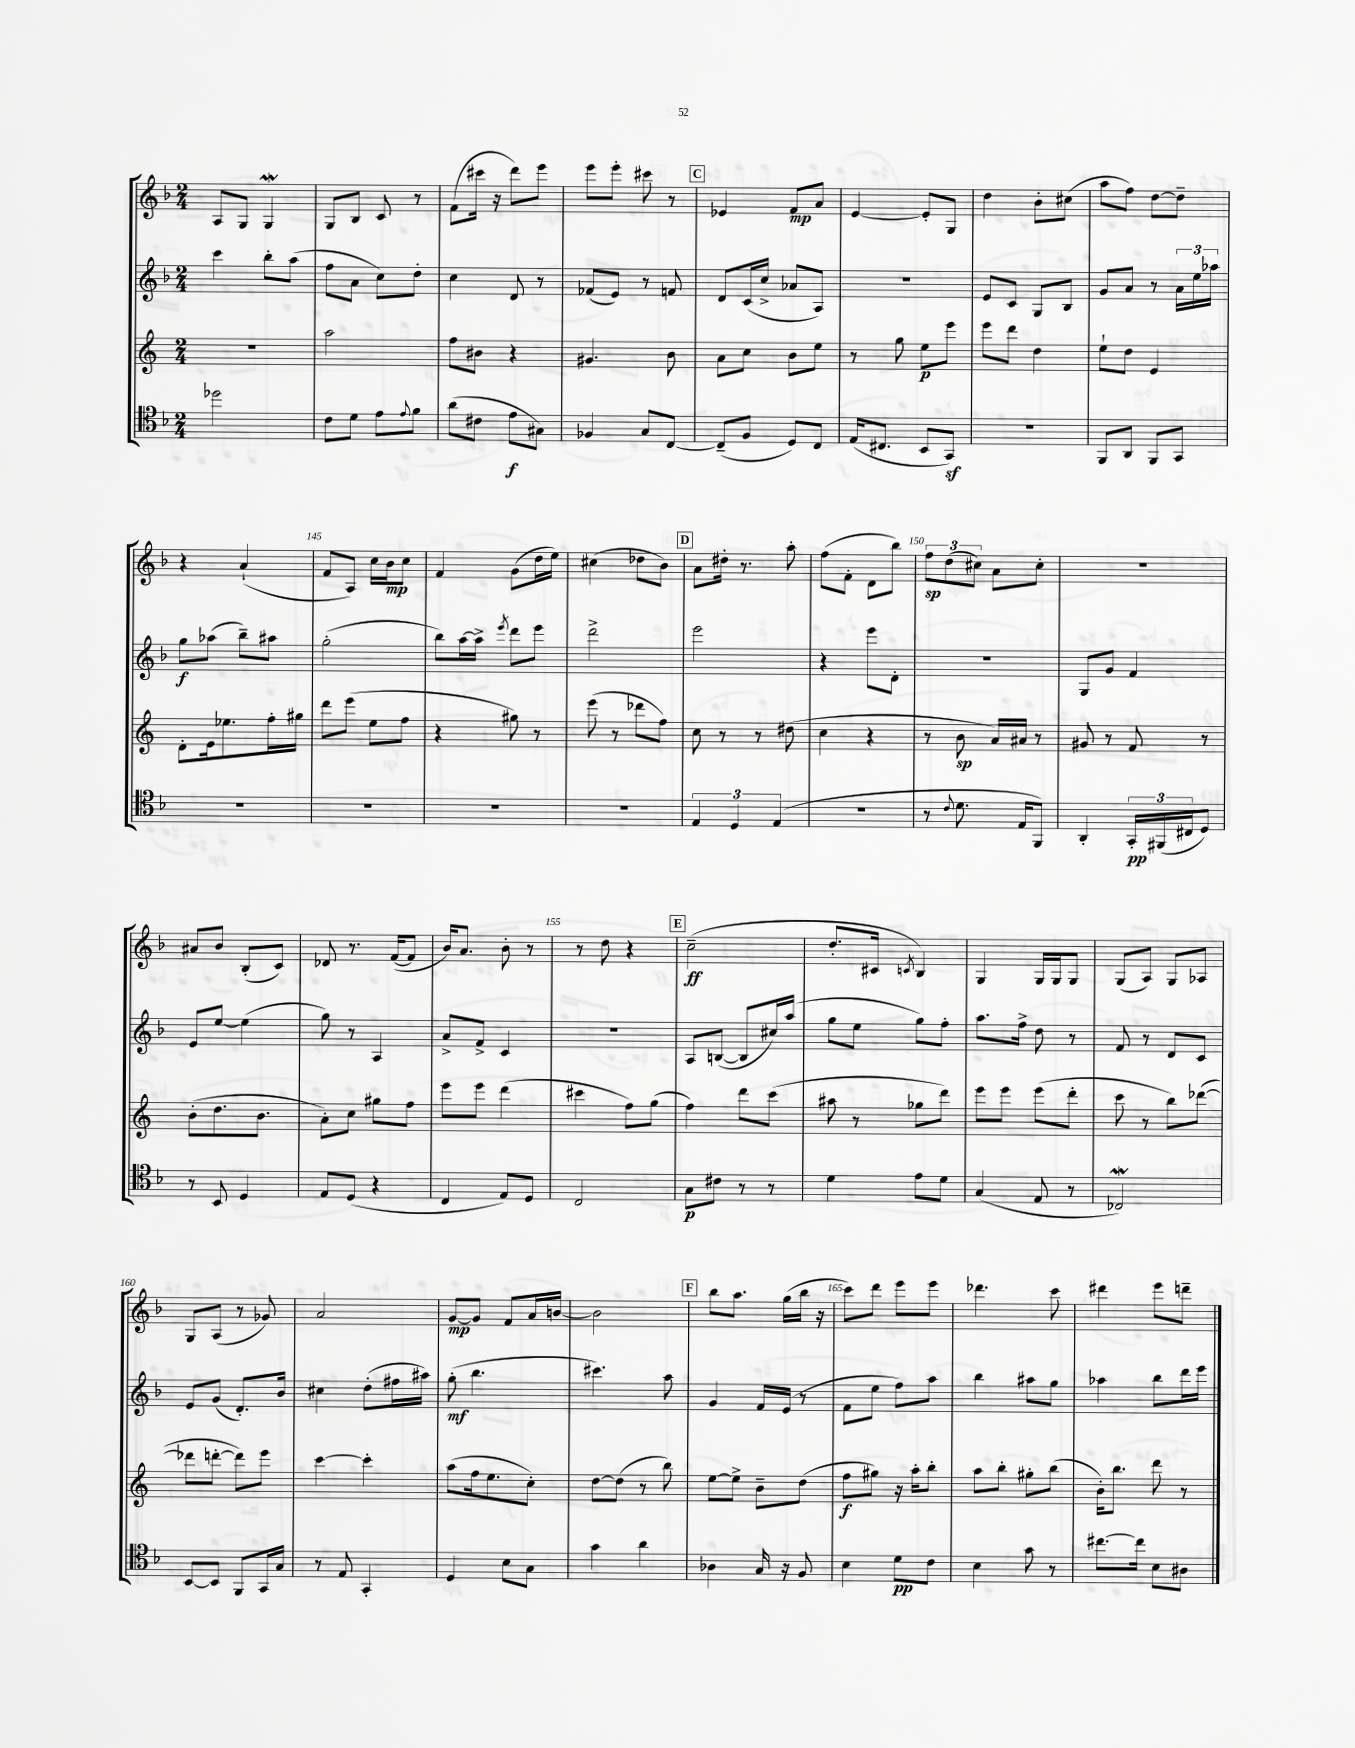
<<
\new StaffGroup <<
\new Staff = "s0" {
    \clef treble \key f \major \numericTimeSignature \time 2/4
    a8 g8 g4\mordent |
    g8 bes8 c'8 r8 |
    f'8( cis'''16 r16 d'''8) e'''8 |
    e'''8 e'''8-. cis'''8 r8 |
    \mark \markup { \box "C" } ees'4 f'8\mp a'8 |
    e'4~ e'8-. g8 |
    d''4 bes'8-. cis''8( |
    a''8 f''8) d''8~ d''8-- |
    r4 a'4-!( |
    f'8 a8) c''16 bes'16\mp c''8 |
    f'4 g'8( d''16 e''16) |
    cis''4( des''8 bes'8) |
    \mark \markup { \box "D" } a'8 dis''16-. r8. a''8-. |
    f''8( f'8-. d'8 bes''8) |
    \tuplet 3/2 { f''8\sp d''8( cis''8) } a'8 cis''8-. |
    r2 |
    ais'8 bes'8 bes8-.( c'8) |
    des'8 r8. f'16~( f'8 |
    bes'16) a'8. bes'8-. r8 |
    r8 d''8 r4 |
    \mark \markup { \box "E" } c''2--\ff( |
    d''8.-. cis'16 \acciaccatura { c'8 } bes4) |
    g4 g16 g16 g8 |
    g8( a8) g8 aes8 |
    g8 a8( r8 ges'8) |
    a'2 |
    g'8~\mp g'8 f'8 a'16 b'16~ |
    b'2 |
    \mark \markup { \box "F" } bes''8 a''8. g''16( bes''16 r16 |
    c'''8) d'''8 e'''8 e'''8 |
    des'''4. c'''8 |
    dis'''4 e'''8 d'''8-- \bar "|." |
}
\new Staff = "s1" {
    \clef treble \key f \major \numericTimeSignature \time 2/4
    c'''4 bes''8-. a''8( |
    f''8 a'8 c''8) d''8-. |
    c''4 d'8 r8 |
    fes'8( e'8) r8 f'8 |
    \mark \markup { \box "C" } d'8 c'16( c''16-> aes'8 a8) |
    R2 |
    e'8 c'8 g8 bes8 |
    g'8 a'8 r8 \tuplet 3/2 { a'16 e''16 aes''16 } |
    g''8\f aes''8( bes''8--) ais''8 |
    g''2-.( |
    bes''8) a''16~ a''16-> \acciaccatura { e'''8 } d'''8 e'''8 |
    d'''2-> |
    \mark \markup { \box "D" } e'''2 |
    r4 e'''8 d'8-. |
    R2 |
    g8 g'8 f'4 |
    e'8 e''8~ e''4( |
    g''8) r8 a4 |
    a'8-> f'8-> c'4 |
    r2 |
    \mark \markup { \box "E" } a8 b8~( b8 cis''16) a''16( |
    g''8 e''8 g''8) f''8-. |
    a''8. f''16-> d''8 r8 |
    f'8 r8 d'8 c'8 |
    e'8 g'8( d'8.-.) bes'16 |
    cis''4 d''8-.( fis''16 ais''16) |
    g''8-.\mf( bes''4. |
    cis'''4.) a''8 |
    \mark \markup { \box "F" } g'4 f'16 e'16( r8 |
    f'8 e''8 f''8) a''8 |
    bes''4 ais''8 g''8 |
    aes''4 bes''8 d'''16 e'''16 \bar "|." |
}
\new Staff = "s2" {
    \clef treble \key c \major \numericTimeSignature \time 2/4
    R2 |
    a''2 |
    f''8 bis'8 r4 |
    gis'4. b'8 |
    \mark \markup { \box "C" } a'8 c''8 b'8 e''8 |
    r8 g''8 e''8\p e'''8 |
    e'''8 d'''8 d''4 |
    e''8-! d''8 e'4 |
    d'8-. e'16 ees''8. f''16-. gis''16 |
    d'''8 e'''8( e''8 f''8 |
    r4 gis''8) r8 |
    e'''8( r8 des'''8 f''8) |
    \mark \markup { \box "D" } c''8 r8 r8 dis''8( |
    c''4 r4 |
    r8 b'8\sp a'16) ais'16 r8 |
    gis'8 r8 f'8 r8 |
    b'8-.( d''8. b'8. |
    a'8-.) c''8 gis''8 f''8 |
    e'''8 e'''8 d'''4( |
    cis'''4 f''8) g''8( |
    \mark \markup { \box "E" } f''4) d'''8 c'''8( |
    ais''8 r8 ges''8 d'''8) |
    e'''8 e'''8 e'''8( d'''8-. |
    c'''8 r8 b''8) des'''8~( |
    des'''8 d'''8~-. d'''8) e'''8 |
    c'''4~ c'''4-. |
    a''8( f''16 e''8. c''8-.) |
    d''8~ d''8( r8 b''8) |
    \mark \markup { \box "F" } e''8~ e''8-> b'8-- d''8( |
    f''8\f gis''8) r16 a''16-. b''8-. |
    a''8 b''8-. gis''8-. b''8( |
    b'16-.) b''8. d'''8 r8 \bar "|." |
}
\new Staff = "s3" {
    \clef tenor \key f \major \numericTimeSignature \time 2/4
    des''2 |
    c'8 d'8 e'8 \appoggiatura { e'8 } f'8 |
    a'8( cis'8 e'8\f gis8) |
    fes4 g8 c8~ |
    \mark \markup { \box "C" } c8--( f8 d8) c8 |
    e16( cis8. bes,8 g,8\sf) |
    r2 |
    f,8 a,8 f,8 g,8 |
    R2 |
    R2 |
    R2 |
    R2 |
    \mark \markup { \box "D" } \tuplet 3/2 { e4 d4 e4( } |
    r2 |
    r8 \appoggiatura { c'8 } d'8. e16 f,8) |
    a,4-. \tuplet 3/2 { g,16-.\pp fis,16( cis16 } d8) |
    r8 bes,8 d4 |
    e8 d8( r4 |
    c4 e8) d8 |
    c2 |
    \mark \markup { \box "E" } g8\p cis'8 r8 r8 |
    d'4 e'8 d'8 |
    g4( e8 r8 |
    ces2\mordent) |
    bes,8~ bes,8 f,8 g,16 g16 |
    r8 e8 g,4-. |
    d4 bes8 g8 |
    g'4 a'4 |
    \mark \markup { \box "F" } aes4 g16 r16 f8 |
    bes4 d'8\pp c'8 |
    bes4 g'8 r8 |
    cis''8.~ cis''16 bes8 ais8 \bar "|." |
}
>>
>>
\layout { \context { \Score currentBarNumber = #136 \override BarNumber.break-visibility = ##(#f #t #t) barNumberVisibility = #(every-nth-bar-number-visible 5) } }
